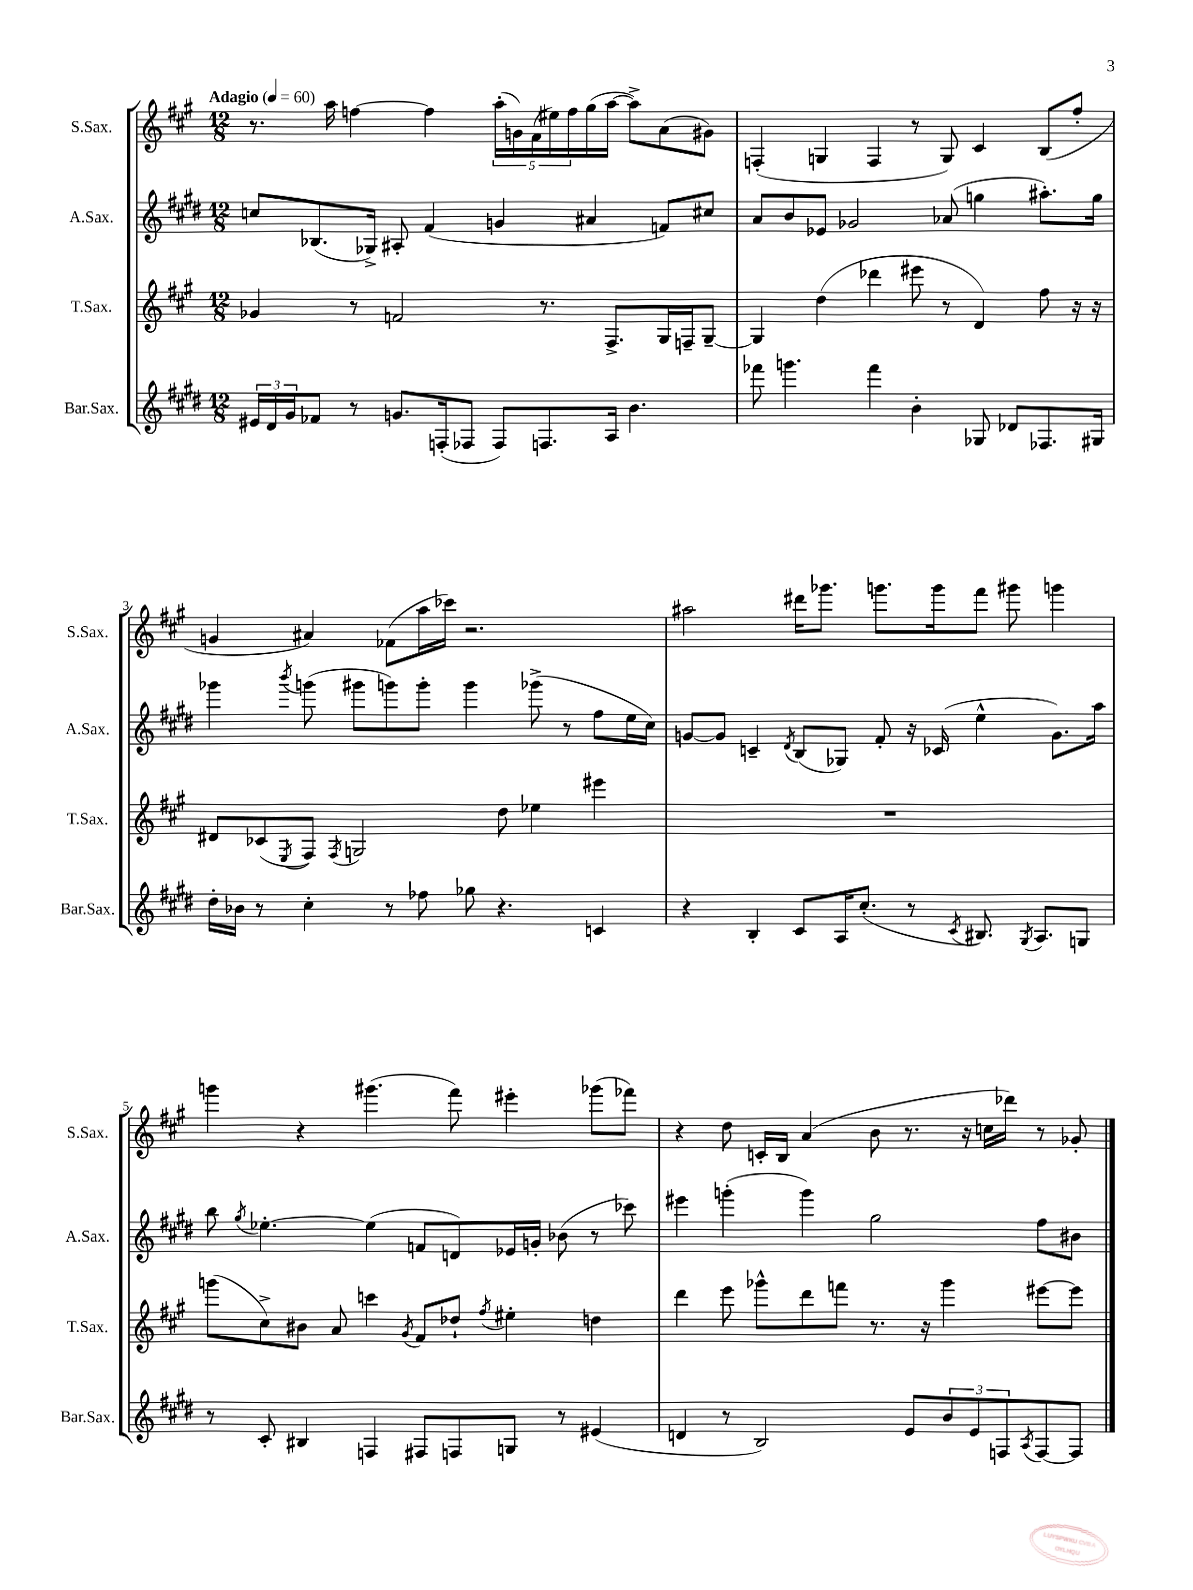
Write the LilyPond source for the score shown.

<<
\new StaffGroup <<
\new Staff = "s0" \with { instrumentName = "S.Sax." shortInstrumentName = "S.Sax." } {
    \clef treble \key a \major \numericTimeSignature \time 12/8 \tempo "Adagio" 4 = 60
    r8. a''16 f''4~ f''4 \tuplet 5/4 { a''16-.( g'16) fis'16( eis''16) f''16 } gis''16( a''16~ a''8->) a'8( gis'8) |
    f4-.( g4 f4 r8 g8) cis'4 b8( fis''8-. |
    g'4 ais'4) fes'8( a''16 ces'''16) r2. |
    ais''2 dis'''16 ges'''8. g'''8. g'''16 fis'''8 gis'''8 g'''4 |
    g'''4 r4 gis'''4.( fis'''8) eis'''4-. ges'''8( fes'''8) |
    r4 d''8 c'16-. b16 a'4( b'8 r8. r16 c''16 des'''16) r8 ges'8-. \bar "|." |
}
\new Staff = "s1" \with { instrumentName = "A.Sax." shortInstrumentName = "A.Sax." } {
    \clef treble \key e \major \numericTimeSignature \time 12/8
    c''8 bes8.( ges16->) ais8-. fis'4( g'4 ais'4 f'8) cis''8 |
    a'8 b'8 ees'8 ges'2 aes'8( g''4 ais''8.-.) g''16 |
    ges'''4 \acciaccatura { b'''8 } g'''8( gis'''8 g'''8) g'''8-. g'''4 ges'''8->( r8 fis''8 e''16 cis''16) |
    g'8~ g'8 c'4-- \acciaccatura { dis'8 } b8( ges8) fis'8-. r16 ces'16( e''4-^ g'8.) a''16 |
    b''8 \acciaccatura { gis''8 } ees''4.~-. ees''4( f'8 d'8) ees'16 g'16-. bes'8( r8 ces'''8) |
    eis'''4 g'''4-.( g'''4) gis''2 fis''8 bis'8 \bar "|." |
}
\new Staff = "s2" \with { instrumentName = "T.Sax." shortInstrumentName = "T.Sax." } {
    \clef treble \key a \major \numericTimeSignature \time 12/8
    ges'4 r8 f'2 r8. fis8.-> gis16 f16-- gis8~-- |
    gis4 d''4( des'''4 eis'''8 r8 d'4) fis''8 r16 r16 |
    dis'8 ces'8( \acciaccatura { e8 } fis8) \acciaccatura { fis8 } g2 d''8 ees''4 eis'''4 |
    R1. |
    g'''8( cis''8->) bis'8 a'8 c'''4 \acciaccatura { gis'8 } fis'8 des''8-! \acciaccatura { fis''8 } eis''4-. d''4 |
    d'''4 e'''8 ges'''8-^ d'''8 f'''8 r8. r16 ges'''4 eis'''8~ eis'''8 \bar "|." |
}
\new Staff = "s3" \with { instrumentName = "Bar.Sax." shortInstrumentName = "Bar.Sax." } {
    \clef treble \key e \major \numericTimeSignature \time 12/8
    \tuplet 3/2 { eis'16 dis'16 gis'16 } fes'8 r8 g'8. f16-.( fes8 fes8) f8. a16 b'4. |
    fes'''8 g'''4. fes'''4 b'4-. ges8 des'8 fes8. gis16 |
    dis''16-. bes'16 r8 cis''4-. r8 fes''8 ges''8 r4. c'4 |
    r4 b4-. cis'8 a16 cis''8.-.( r8 \acciaccatura { cis'8 } bis8.) \acciaccatura { gis8 } a8. g8 |
    r8 cis'8-. bis4 f4 fis8 f8 g8 r8 eis'4( |
    d'4 r8 b2) e'8 \tuplet 3/2 { b'8 e'8 f8 } \acciaccatura { a8 } f8~ f8 \bar "|." |
}
>>
>>
